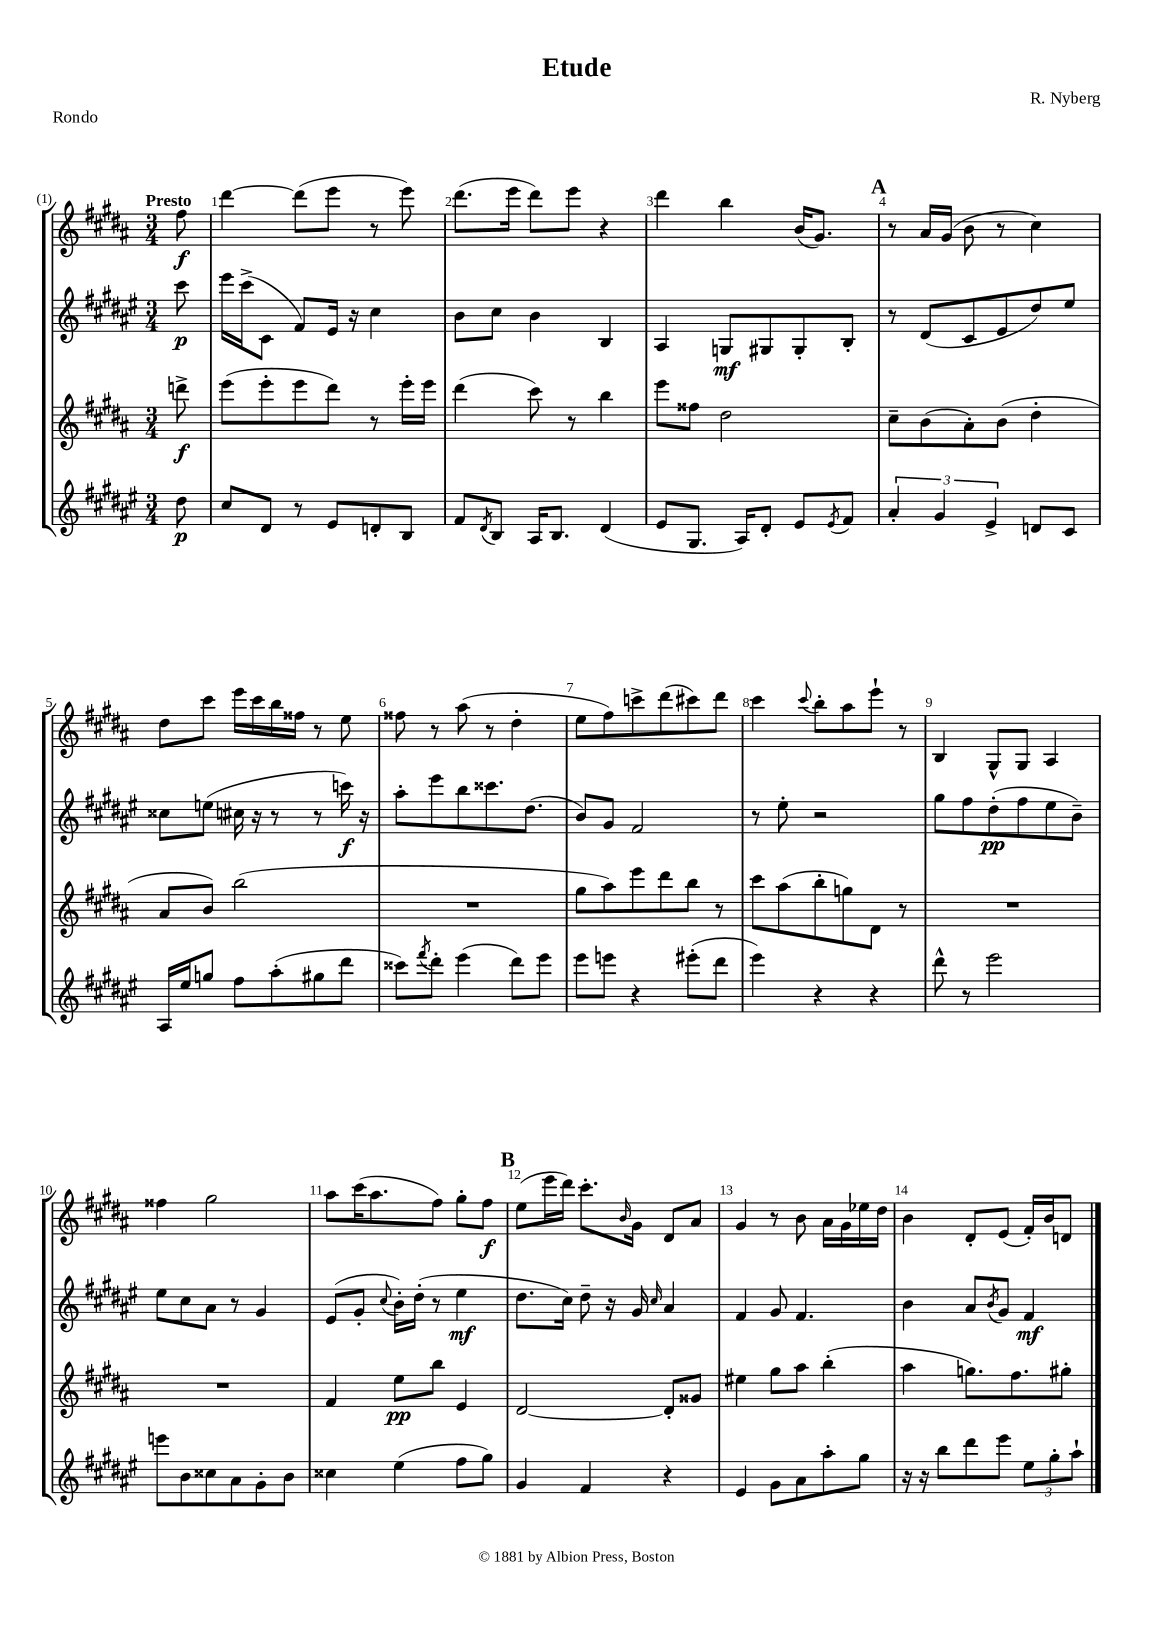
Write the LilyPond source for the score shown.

\header { title = "Etude" composer = "R. Nyberg" piece = "Rondo" }
<<
\new StaffGroup <<
\new Staff = "s0" {
    \clef treble \key b \major \numericTimeSignature \time 3/4 \partial 8 \tempo "Presto"
    fis''8\f |
    dis'''4~ dis'''8( e'''8 r8 e'''8) |
    dis'''8.( e'''16 dis'''8) e'''8 r4 |
    dis'''4 b''4 b'16( gis'8.) |
    \mark \markup { \bold "A" } r8 ais'16 gis'16( b'8 r8 cis''4) |
    dis''8 cis'''8 e'''16 cis'''16 b''16 fisis''16 r8 e''8 |
    fisis''8 r8 ais''8( r8 dis''4-. |
    e''8 fis''8) c'''8-> dis'''8( cis'''8) dis'''8 |
    cis'''4 \appoggiatura { cis'''8 } b''8-. ais''8 e'''8-! r8 |
    b4 gis8-^ gis8 ais4 |
    fisis''4 gis''2 |
    ais''8 cis'''16( ais''8. fis''8) gis''8-. fis''8\f |
    \mark \markup { \bold "B" } e''8( e'''16 dis'''16) cis'''8.-. \grace { b'16 } gis'16 dis'8 ais'8 |
    gis'4 r8 b'8 ais'16 gis'16 ees''16 dis''16 |
    b'4 dis'8-. e'8( fis'16-.) b'16 d'8 \bar "|." |
}
\new Staff = "s1" {
    \clef treble \key fis \major \numericTimeSignature \time 3/4 \partial 8
    cis'''8\p |
    eis'''16 cis'''16->( cis'8 fis'8) eis'16 r16 cis''4 |
    b'8 cis''8 b'4 b4 |
    ais4 g8\mf gis8 gis8-. b8-. |
    \mark \markup { \bold "A" } r8 dis'8( cis'8 eis'8 dis''8) eis''8 |
    cisis''8 e''8( cis''16 r16 r8 r8 c'''16\f) r16 |
    ais''8-. eis'''8 b''8 cisis'''8. dis''8.( |
    b'8) gis'8 fis'2 |
    r8 eis''8-. r2 |
    gis''8 fis''8 dis''8-.\pp( fis''8 eis''8 b'8--) |
    eis''8 cis''8 ais'8 r8 gis'4 |
    eis'8( gis'8-. \appoggiatura { cis''8 } b'16-.) dis''16-.( r8 eis''4\mf |
    \mark \markup { \bold "B" } dis''8. cis''16) dis''8-- r16 gis'16 \grace { cis''16 } ais'4 |
    fis'4 gis'8 fis'4. |
    b'4 ais'8 \acciaccatura { b'8 } gis'8 fis'4\mf \bar "|." |
}
\new Staff = "s2" {
    \clef treble \key b \major \numericTimeSignature \time 3/4 \partial 8
    d'''8->\f |
    e'''8( e'''8-. e'''8 dis'''8) r8 e'''16-. e'''16 |
    dis'''4( cis'''8) r8 b''4 |
    e'''8 fisis''8 dis''2 |
    \mark \markup { \bold "A" } cis''8-- b'8( ais'8-.) b'8( dis''4-. |
    ais'8 b'8) b''2( |
    R2. |
    gis''8 ais''8) e'''8 dis'''8 b''8 r8 |
    cis'''8 ais''8( b''8-. g''8) dis'8 r8 |
    R2. |
    R2. |
    fis'4 e''8\pp b''8 e'4 |
    \mark \markup { \bold "B" } dis'2~ dis'8-. gisis'8 |
    eis''4 gis''8 ais''8 b''4-.( |
    ais''4 g''8.) fis''8. gis''8-. \bar "|." |
}
\new Staff = "s3" {
    \clef treble \key fis \major \numericTimeSignature \time 3/4 \partial 8
    dis''8\p |
    cis''8 dis'8 r8 eis'8 d'8-. b8 |
    fis'8 \acciaccatura { dis'8 } b8 ais16 b8. dis'4( |
    eis'8 gis8. ais16) dis'8-. eis'8 \acciaccatura { eis'8 } fis'8 |
    \mark \markup { \bold "A" } \tuplet 3/2 { ais'4-. gis'4 eis'4-> } d'8 cis'8 |
    ais16 eis''16 g''8 fis''8 ais''8-.( gis''8 dis'''8 |
    cisis'''8) \acciaccatura { fis'''8 } dis'''8-. eis'''4( dis'''8) eis'''8 |
    eis'''8 e'''8 r4 eis'''8-.( dis'''8 |
    eis'''4) r4 r4 |
    dis'''8-^ r8 eis'''2 |
    e'''8 b'8 cisis''8 ais'8 gis'8-. b'8 |
    cisis''4 eis''4( fis''8 gis''8) |
    \mark \markup { \bold "B" } gis'4 fis'4 r4 |
    eis'4 gis'8 ais'8 ais''8-. gis''8 |
    r16 r16 b''8 dis'''8 eis'''8 \tuplet 3/2 { eis''8 gis''8-. ais''8-! } \bar "|." |
}
>>
>>
\layout { \context { \Score \override BarNumber.break-visibility = ##(#f #t #t) barNumberVisibility = #all-bar-numbers-visible } }
